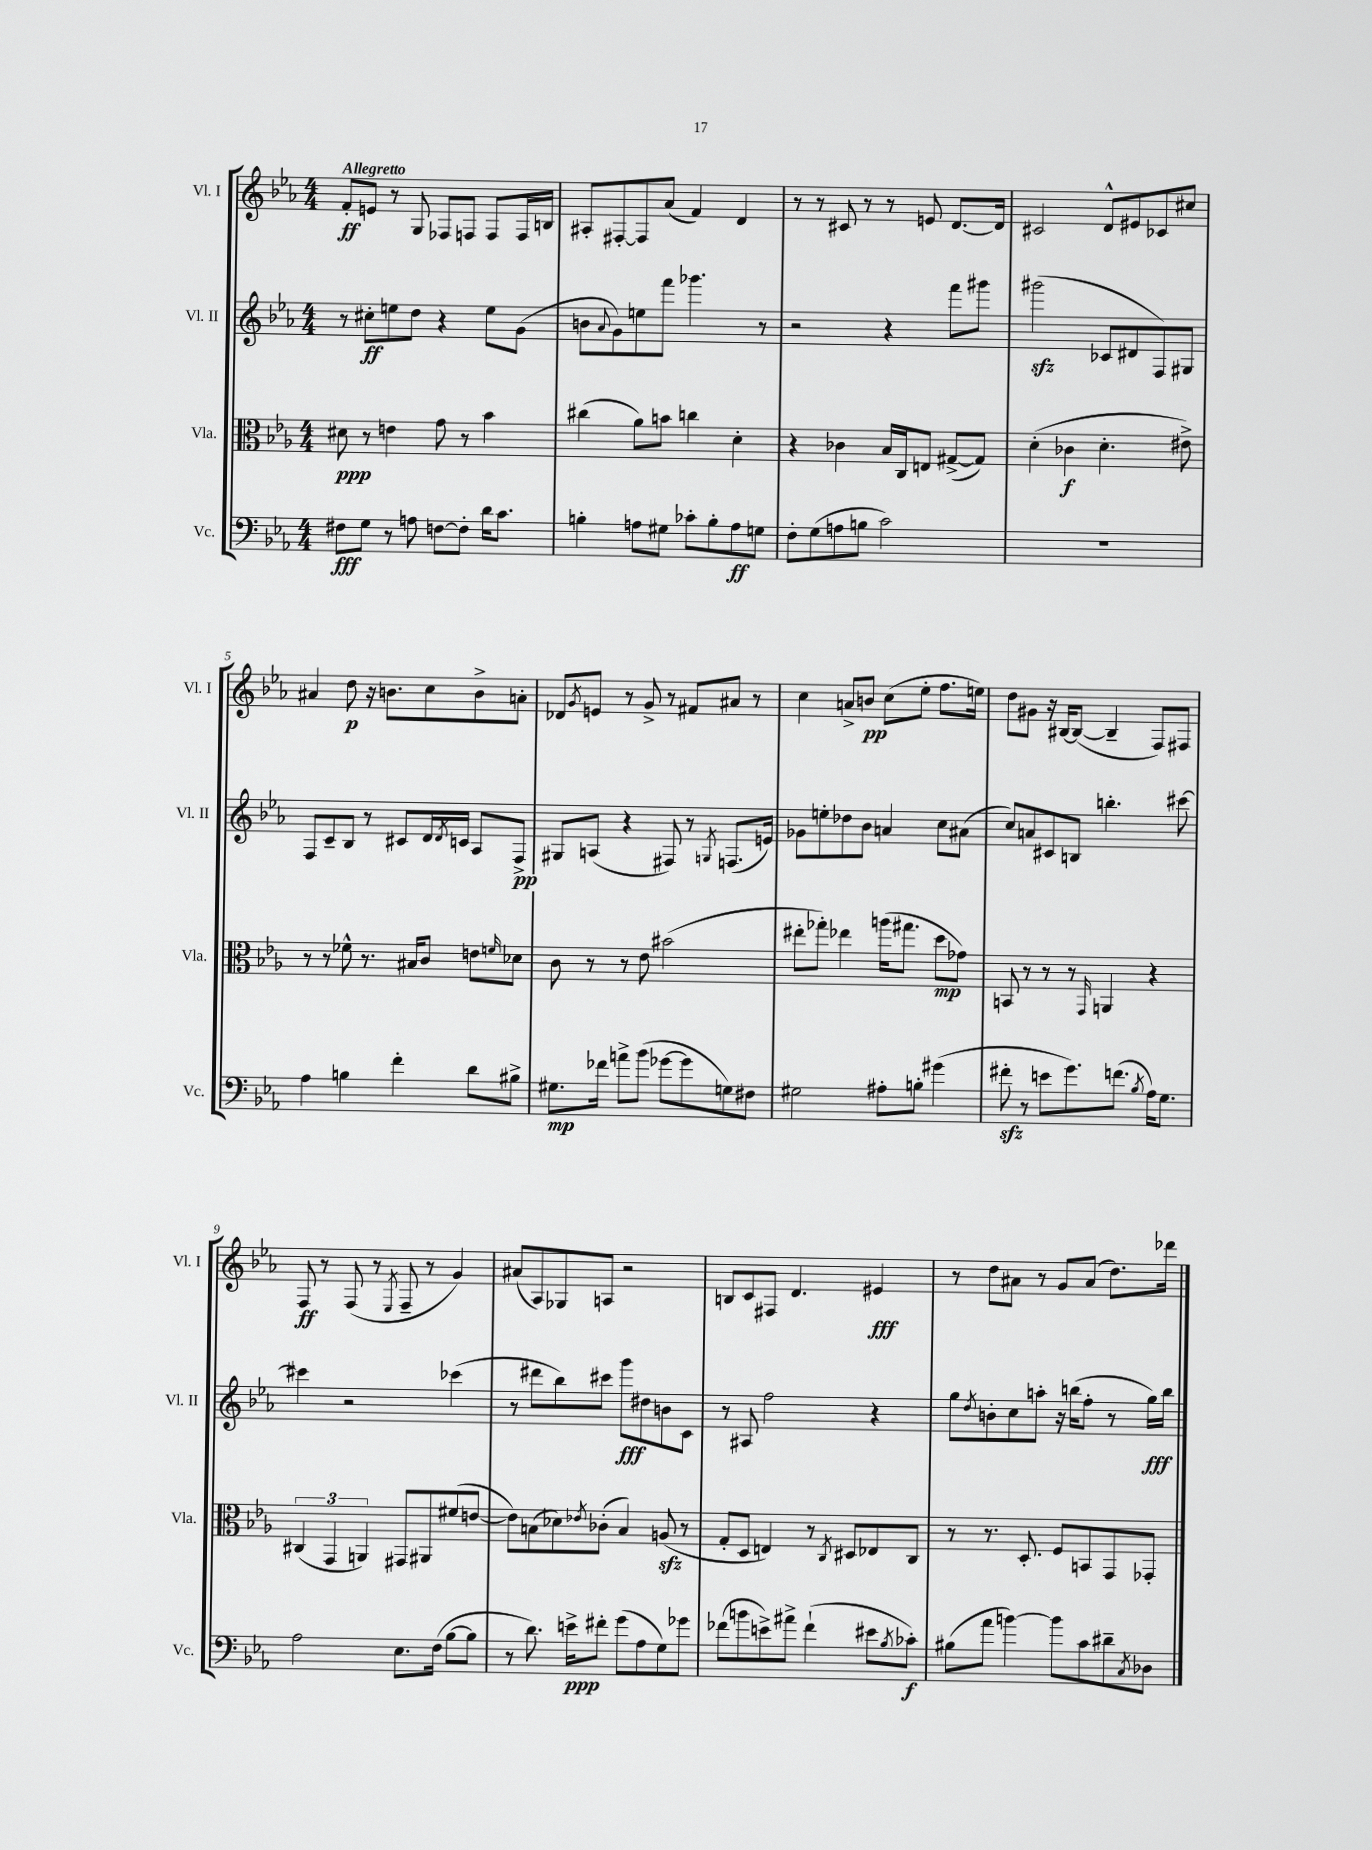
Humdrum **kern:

**kern	**kern	**kern	**kern
*staff4	*staff3	*staff2	*staff1
*clefF4	*clefC3	*clefG2	*clefG2
*k[b-e-a-]	*k[b-e-a-]	*k[b-e-a-]	*k[b-e-a-]
*M4/4	*M4/4	*M4/4	*M4/4
8F#	8d#	8r	8f'
8G	8r	8cc#'	8e
8r	4e	8ee	8r
8A	.	8dd	8G
[8F	8g	4r	8F-
8F']	8r	.	8F
16d	4b-	8ee	8F
8.c	.	.	.
.	.	(8g	16F
.	.	.	16B
=	=	=	=
4B'	(4cc#	8b	8A#'
.	.	8qqa-	.
.	.	8g)	[8F#'
8A	8a-)	8ee	8F#]
8G#	8b	8fff	(8a-
8c-'	4cc	4.ggg-	4f)
8B'	.	.	.
8A	4d'	.	4d
8G	.	8r	.
=	=	=	=
8F'	4r	2r	8r
(8G	.	.	8r
8A	4c-	.	8c#
8B	.	.	8r
2c)	16B-	4r	8r
.	16C	.	.
.	8E	.	8e
.	([8G#^	8fff	[8.d
.	8G#])	8ggg#	.
.	.	.	16d]
=	=	=	=
1r	(4d'	(2ggg#	2c#
.	4c-	.	.
.	4.d'	8c-	8d^^
.	.	8d#	8e#
.	.	8F)	8c-
.	8e#^)	8G#	8cc#
=	=	=	=
4A-	8r	8F	4a#
.	8r	8c~	.
4B	8f-^^	8B-	8dd
.	8.r	8r	16r
.	.	.	8.b
4f'	.	8c#	.
.	16B#	.	.
.	8c	16d	8cc
.	.	8qd	.
.	.	16c	.
8d	8e	8A-	8b^
.	16qqf	.	.
8B#^	8d-	8F^	8a'
=	=	=	=
8.G#	8c	8G#	8d-
.	.	.	8qg
.	8r	(8A	8e
16f-	.	.	.
8a^	8r	4r	8r
(8b-	8e-	.	8g^
[8g-	(2b#	8F#)	8r
8g-]	.	8r	8f#
.	.	8qG	.
8G)	.	(8.F	8a#
8F#	.	.	8r
.	.	16e)	.
=	=	=	=
2G#	8ee#'	8g-	4cc
.	8gg-')	8ee'	.
.	4ee-	8dd-	8a^
.	.	8b-	8b
8A#'	(16aa	4a	(8cc
.	8.gg#	.	.
8B'	.	.	8ee-'
(4g#	8dd	8cc	8.ff
.	8g-)	(8a#	.
.	.	.	16ee)
=	=	=	=
8f#'	8BB	8cc)	8dd
8r	8r	8a	8g#
8e	8r	8c#	16r
.	.	.	[16B#
8.g)	8r	8B	(8B#_
.	16qqGG	.	.
.	4AA	4.bb'	4B#~]
(8.f	.	.	.
8qB-	.	.	.
16A-)	4r	.	8F)
8.G	.	.	.
.	.	[8ccc#	8F#
=	=	=	=
2A-	(6C#	4ccc#]	8F
.	.	.	8r
.	6GG	.	.
.	.	2r	(8F
.	6AA)	.	.
.	.	.	8r
.	.	.	8qE-
8.E-	8GG#	.	8F~
.	8AA#	.	8r
(16F	.	.	.
[8B-	(8f#	(4ccc-	4g)
8B-]	[8e	.	.
=	=	=	=
8r	8e])	8r	(8a#
8.d)	(8B	8ddd#	8A-)
.	8d-)	8bb-)	8G-
16e^	.	.	.
.	8qe-	.	.
8f#'	(8c-'	8ccc#	8A
(8g	4B)	8ggg	2r
8A-	.	8dd#	.
8G)	(8A	8b	.
8g-	8r	8c	.
=	=	=	=
(8f-	8G'	8r	8B
8b	8D	8A#	8c
8e^)	4E)	2ff	8F#
8a#^	.	.	4.d
(4f-`	8r	.	.
.	8qC	.	.
.	8D#	.	.
8e#	8E-	4r	4e#
8qB-	.	.	.
8c-')	8C	.	.
=	=	=	=
(8B#	8r	8gg	8r
.	.	8qdd	.
8a-	8.r	8b'	8dd
[4b)	.	8cc	8a#
.	8.D'	.	.
.	.	8aa'	8r
8b]	8F	16r	8g
.	.	(16bb	.
8c	8BB	8ff'	(8a#
8d#~	8GG	8r	8.dd)
8qC	.	.	.
8D-	8GG-'	16gg)	.
.	.	16bb	16ddd-
==	==	==	==
*-	*-	*-	*-
